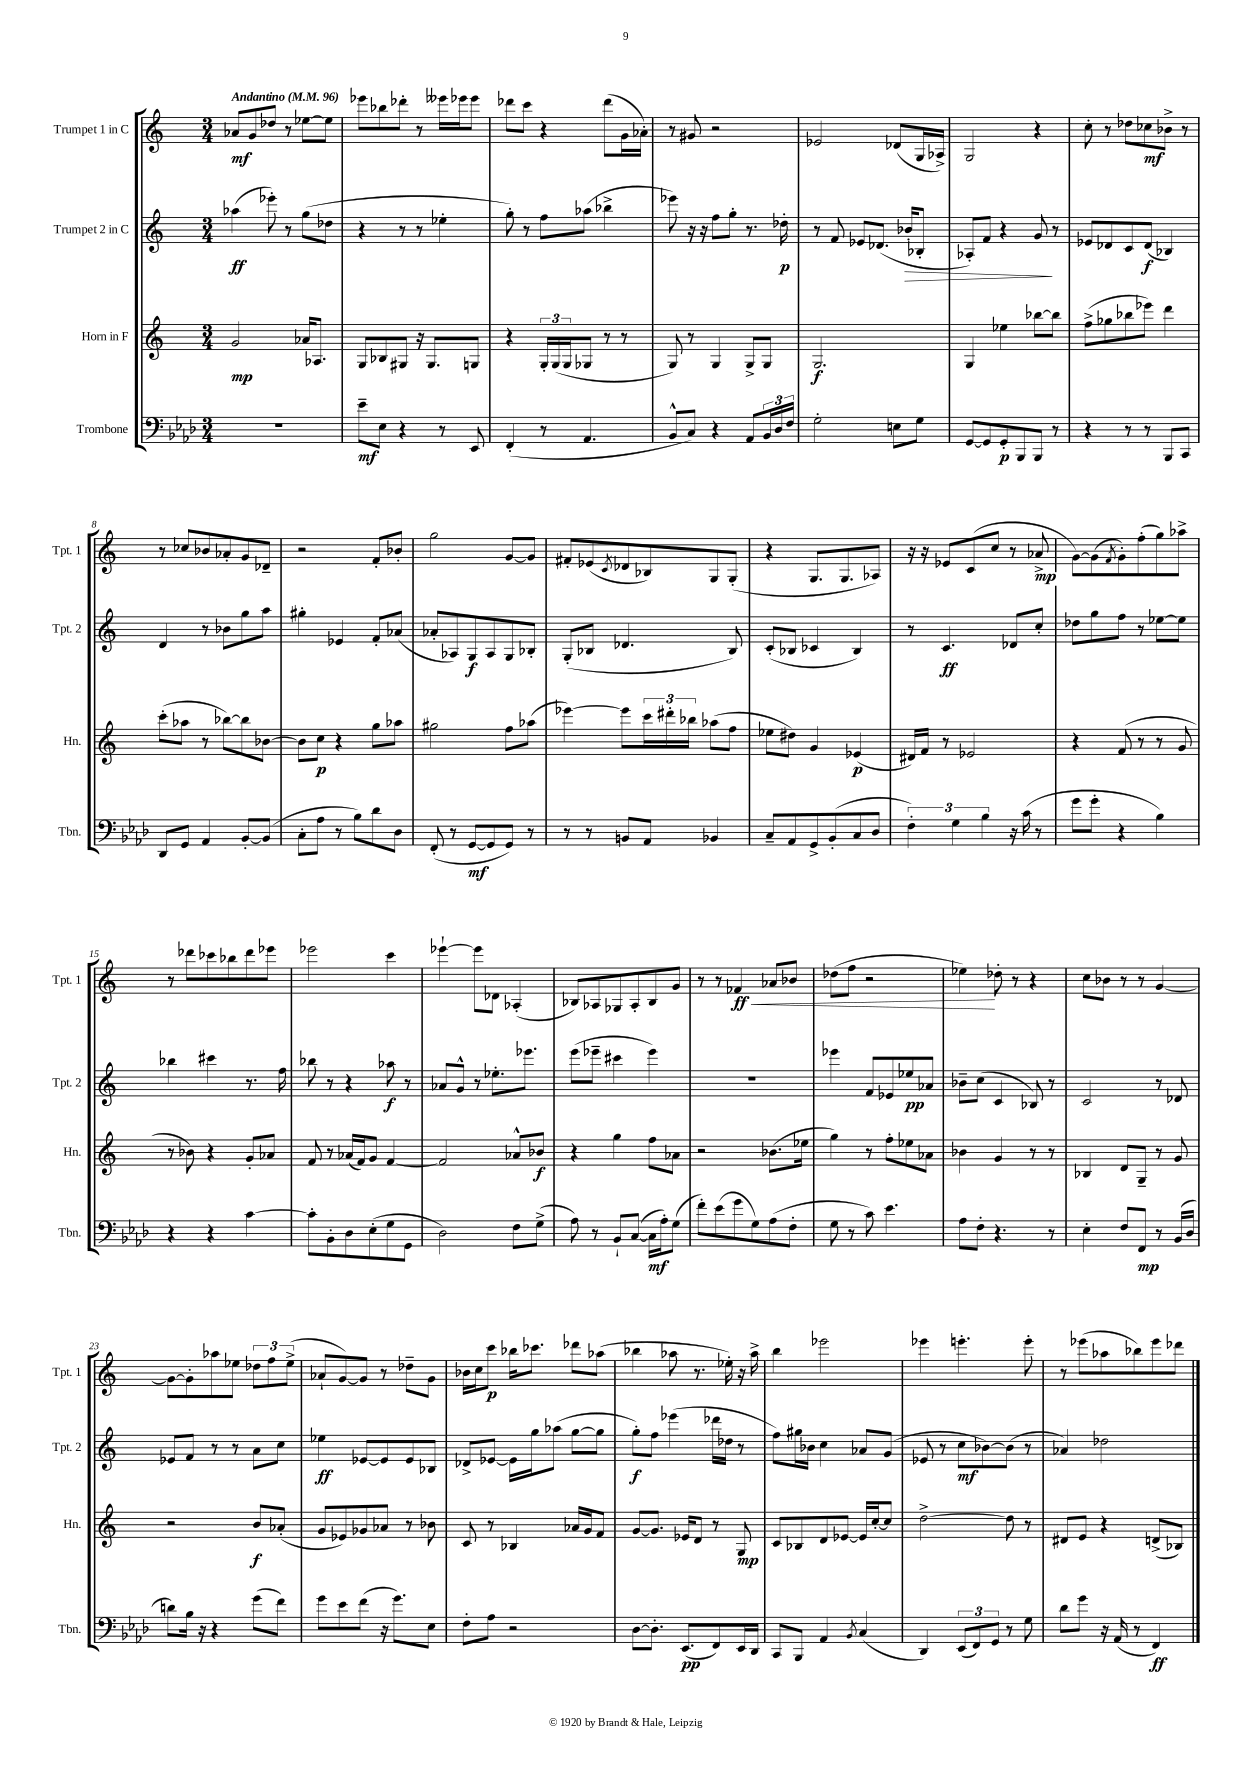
<<
\new StaffGroup <<
\new Staff = "s0" \with { instrumentName = "Trumpet 1 in C" shortInstrumentName = "Tpt. 1" } {
    \clef treble \key c \major \numericTimeSignature \time 3/4 \tempo "Andantino" 4 = 96
    aes'8\mf g'8 des''8 r8 ees''8~ ees''8 |
    ees'''8 bes''8 des'''8-. r8 eeses'''16 ees'''16 ees'''8 |
    des'''8 c'''8 r4 des'''8( g'16 aes'16-.) |
    r8 gis'8 r2 |
    ees'2 des'8( g16 aes16->) |
    g2 r4 |
    c''8-. r8 des''8 ces''8\mf bes'8-> r8 |
    r8 ces''8 bes'8 aes'8-. g'8 des'8-- |
    r2 f'8-. bes'8-. |
    g''2 g'8~ g'8 |
    fis'8-. ees'8( \acciaccatura { c'8 } des'8 bes8) g8 g8-.( |
    r4 g8. g8. aes8) |
    r16 r16 ees'8 c'8( c''8 r8 aes'8->\mp |
    g'8~) g'8( \acciaccatura { f'8 } g'8-.) f''8-.( g''8) aes''8-> |
    r8 des'''8 ces'''8 bes''8 des'''8 ees'''8 |
    ees'''2 c'''4 |
    ees'''4~-! ees'''8 des'8 aes4-.( |
    bes8) aes8 ges8 aes8-. bes8 g'8 |
    r8 r8 fes'4\ff\< aes'8 bes'8 |
    des''8( f''8 r2 |
    ees''4\!) des''8-. r8 r4 |
    c''8 bes'8 r8 r8 g'4~ |
    g'8~ g'8-. aes''8 ees''8 \tuplet 3/2 { des''8 f''8 ees''8->( } |
    aes'8-! g'8~) g'8 r8 des''8-- g'8 |
    bes'16 c''16 c'''8\p bes''16 ces'''8. des'''8 aes''8( |
    bes''4 aes''8 r8. ees''16-.) r16 aes''16-> |
    b''4 ees'''2 |
    ees'''4 e'''4.-. e'''8-. |
    r8 ees'''8( aes''8 bes''8) ees'''8 des'''8 \bar "|." |
}
\new Staff = "s1" \with { instrumentName = "Trumpet 2 in C" shortInstrumentName = "Tpt. 2" } {
    \clef treble \key c \major \numericTimeSignature \time 3/4
    aes''4\ff( ees'''8-.) r8 g''8( des''8 |
    r4 r8 r8 ees''4-. |
    g''8-.) r8 f''8 aes''8( bes''4-> |
    ees'''8) r16 r16 f''8 g''8-. r8. des''16-.\p |
    r8 f'8 ees'8 des'8.( bes'16-.\> bes8-. |
    aes8-.) f'8 r4 g'8\! r8 |
    ees'8 des'8 c'8 des'8\f( bes4) |
    d'4 r8 bes'8 g''8 a''8 |
    gis''4-. ees'4 f'8-. aes'8( |
    aes'8-. aes8) g8\f aes8 g8 bes8-. |
    g8-.( bes8 des'4. bes8) |
    c'8-.( bes8 ces'4 bes4) |
    r8 c'4.\ff des'8 c''8-. |
    des''8 g''8 f''8 r8 ees''8~ ees''8 |
    bes''4 cis'''4 r8. f''16 |
    bes''8 r8 r4 aes''8\f r8 |
    aes'8 g'8-^ r8 ees''8.-. ees'''8. |
    e'''8( ees'''8-- cis'''4 ees'''4) |
    R2. |
    ees'''4 f'8 ees'8 ees''8\pp aes'8 |
    bes'8-- c''8( c'4 bes8) r8 |
    c'2 r8 des'8 |
    ees'8 f'8 r8 r8 a'8 c''8 |
    ees''4\ff ees'8~ ees'8 ees'8 bes8 |
    des'8-> ees'8~ ees'16 g''16 aes''8( g''8~ g''8 |
    g''8-.\f) f''8 ees'''4( des'''16 des''16 r8 |
    f''8) gis''16 bes'16 c''4 aes'8 g'8( |
    ees'8 r8 c''8\mf bes'8~) bes'8( r8 |
    aes'4) des''2 \bar "|." |
}
\new Staff = "s2" \with { instrumentName = "Horn in F" shortInstrumentName = "Hn." } {
    \clef treble \key c \major \numericTimeSignature \time 3/4
    g'2\mp aes'16 aes8. |
    g8 bes8 gis8 r16 gis8. g8 |
    r4 \tuplet 3/2 { g16-. g16( g16 } ges8 r8 r8 |
    g8) r8 g4 g8-> g8 |
    g2.\f |
    g4 ees''4 bes''8~ bes''8 |
    f''8->( ges''8 bes''8 ees'''8) d'''4 |
    c'''8-.( aes''8 r8 bes''8~) bes''8 bes'8~ |
    bes'8 c''8\p r4 g''8 aes''8 |
    gis''2 f''8 aes''8( |
    ees'''4~) ees'''8 \tuplet 3/2 { c'''16 dis'''16-. bes''16 } aes''8( f''8 |
    ees''8 dis''8) g'4 ees'4\p( |
    dis'16) f'16 r8 ees'2 |
    r4 f'8( r8 r8 g'8 |
    r8 bes'8) r4 g'8-. aes'8 |
    f'8 r8 aes'16( f'16) g'8 f'4~ |
    f'2 aes'8-^ bes'8\f |
    r4 g''4 f''8 aes'8 |
    r2 bes'8.( ees''16 |
    g''4) r8 f''8-. ees''8 aes'8 |
    bes'4 g'4 r8 r8 |
    bes4 d'8 g8-- r8 g'8 |
    r2 b'8\f aes'8-.( |
    g'8 ees'8) ges'8 aes'8 r8 bes'8 |
    c'8 r8 bes4 aes'16 g'16 f'8 |
    g'8~ g'8. ees'16 d'8 r8 g8\mp |
    c'8 bes8 d'8 ees'8~ ees'16 c''16~-. c''8 |
    d''2~-> d''8 r8 |
    dis'8 e'8 r4 d'8->( bes8) \bar "|." |
}
\new Staff = "s3" \with { instrumentName = "Trombone" shortInstrumentName = "Tbn." } {
    \clef bass \key aes \major \numericTimeSignature \time 3/4
    R2. |
    ees'8--\mf ees8 r4 r8 ees,8 |
    f,4-.( r8 aes,4. |
    bes,8-^ c8) r4 aes,8 \tuplet 3/2 { bes,16 des16 f16 } |
    g2-. e8 g8 |
    g,8~ g,8 g,8-.\p bes,,8 bes,,8 r8 |
    r4 r8 r8 bes,,8 c,8 |
    des,8 g,8 aes,4 bes,8~-. bes,8( |
    c8-. aes8 r8 bes8) des'8 des8 |
    f,8-.( r8 g,8~\mf g,8 g,8) r8 |
    r8 r8 b,8 aes,8 bes,4 |
    c8-- aes,8 g,8-> bes,8-.( c8 des8 |
    \tuplet 3/2 { f4-.) g4 bes4 } r16 c'16( r8 |
    g'8 g'8-. r4 bes4) |
    r4 r4 c'4~ |
    c'8-. bes,8-. des8 ees8-.( g8 g,8 |
    des2) f8 g8->( |
    aes8) r8 bes,8-! c8~( c16\mf aes16-.) g8( |
    f'8-.) ees'8( g'8 g8) aes8( f8-. |
    g8 r8 c'8) ees'4. |
    aes8 f8-. r4. r8 |
    ees4-. f8 f,8\mp r8 bes,16( des16 |
    d'8) bes16 r16 r4 g'8( f'8) |
    g'8 ees'8 f'8( r16 g'8.) ees8 |
    f8-. aes8 r2 |
    des8~ des8.-. ees,8.\pp( f,8) ees,16 des,16 |
    c,8 bes,,8 aes,4 \acciaccatura { bes,8 } c4( |
    des,4) \tuplet 3/2 { ees,8( f,8) g,8 } r8 g8 |
    des'8 g'8 r16 aes,16( r8 f,4\ff) \bar "|." |
}
>>
>>
